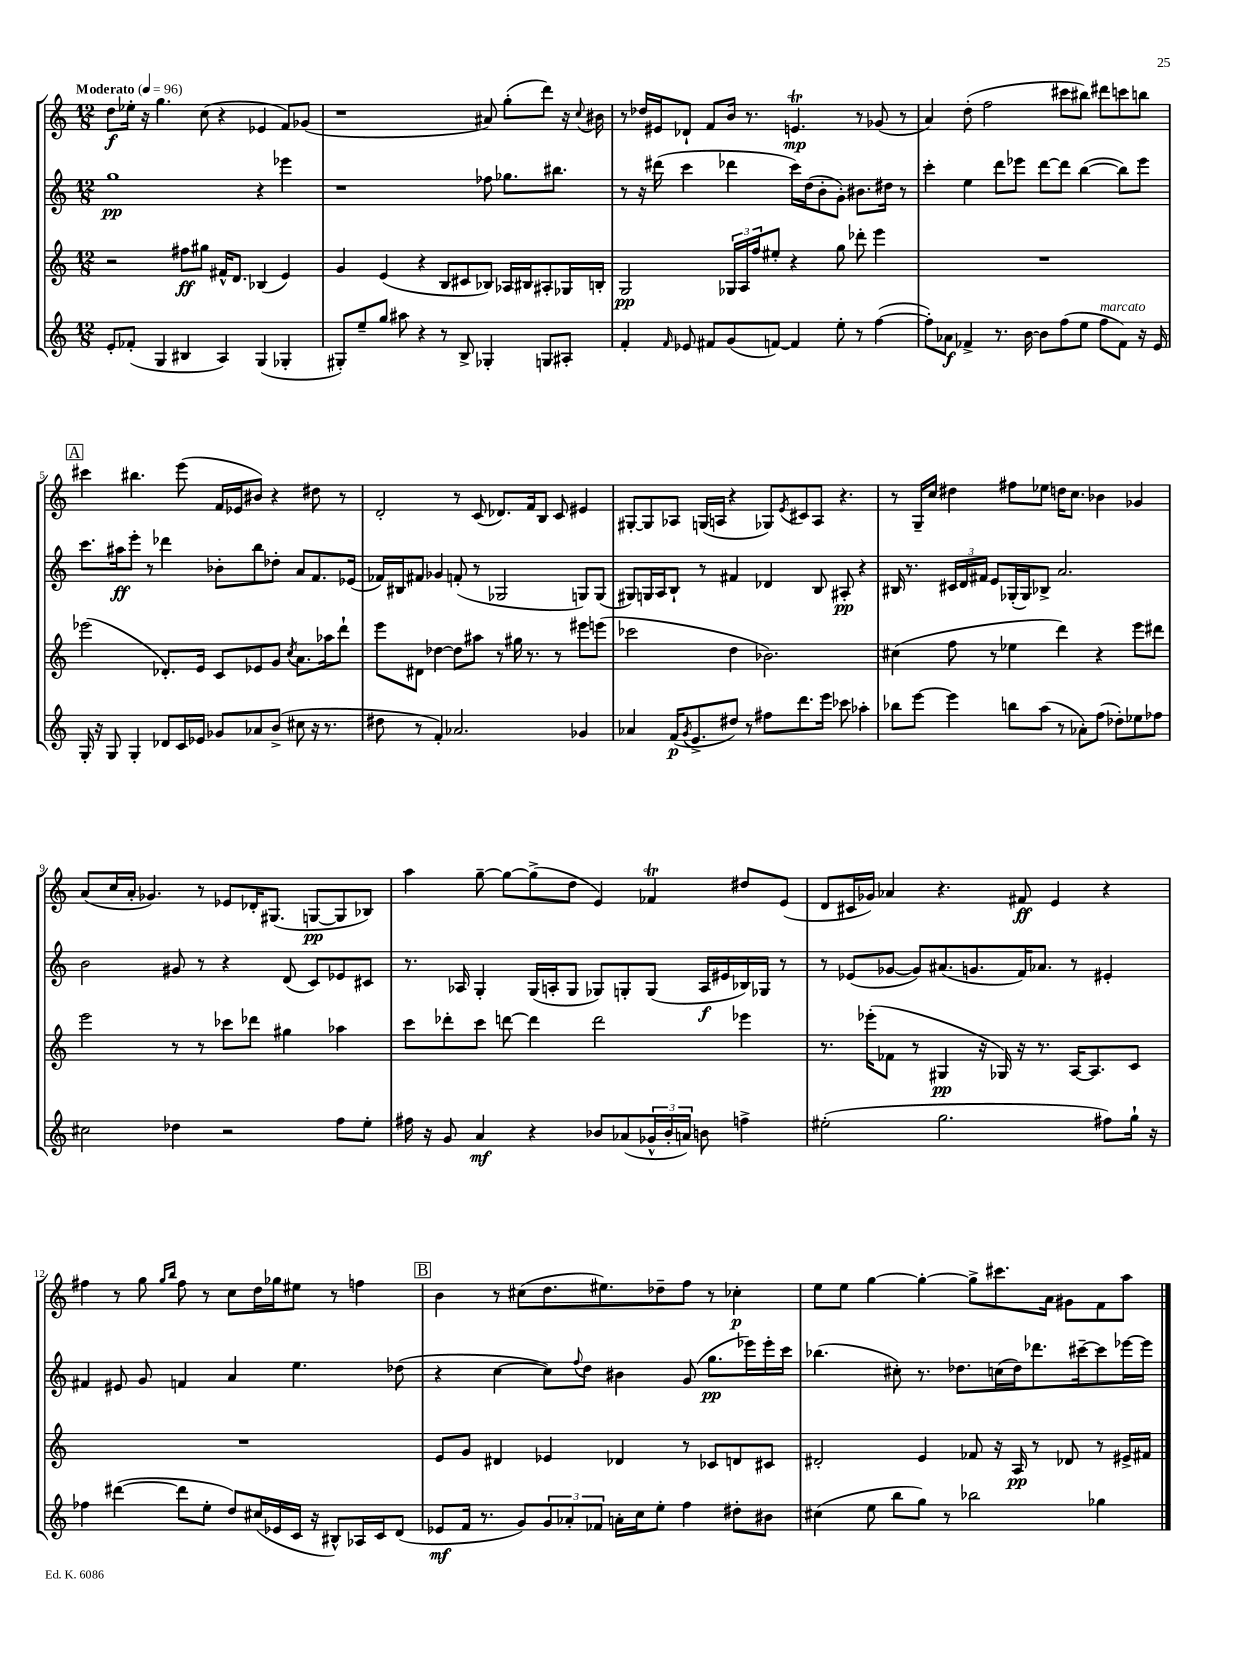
<<
\new StaffGroup <<
\new Staff = "s0" {
    \clef treble \key c \major \numericTimeSignature \time 12/8 \tempo "Moderato" 4 = 96
    d''8\f ees''16-. r16 g''4. c''8( r4 ees'4 f'8) ges'8( |
    r1 ais'8) g''8-.( d'''8) r16 \appoggiatura { c''8 } bis'16 |
    r8 des''16 eis'16 des'8-! f'8 b'16 r8. e'4.\trill\mp r8 ges'8( r8 |
    a'4) d''8-.( f''2 cis'''8 bis''8) dis'''8 c'''8 b''8 |
    \mark \markup { \box "A" } cis'''4 bis''4. e'''8( f'16 ees'16 bis'8) r4 dis''8 r8 |
    d'2-. r8 c'8( des'8.) f'16 b8 c'8 eis'4 |
    gis8~-. gis8 aes8 g16( a16 r4 ges8) \acciaccatura { e'8 } cis'8 a8 r4. |
    r8 g16-- c''16 dis''4 fis''8 ees''8 d''16 c''8. bes'4 ges'4 |
    a'8( c''16 a'16-. ges'4.) r8 ees'8 des'16-. gis8.( g8~\pp g8 bes8) |
    a''4 g''8~-- g''8~ g''8->( d''8 e'4) fes'4\trill dis''8 e'8( |
    d'8 cis'16 ges'16) aes'4 r4. fis'8\ff e'4 r4 |
    fis''4 r8 g''8 \grace { g''16 b''16 } fis''8 r8 c''8 d''16 ges''16 eis''8 r8 f''4 |
    \mark \markup { \box "B" } b'4 r8 cis''8( d''8. eis''8.) des''8-- f''8 r8 ces''4-.\p |
    e''8 e''8 g''4~ g''4~-. g''8-> cis'''8. a'16 gis'8 f'8 a''8 \bar "|." |
}
\new Staff = "s1" {
    \clef treble \key c \major \numericTimeSignature \time 12/8
    g''1\pp r4 ees'''4 |
    r1 fes''8 ges''8. bis''8. |
    r8 r16 dis'''16( c'''4 des'''4 c'''16) d''16( b'8-. g'8-.) bis'8. dis''16 r8 |
    c'''4-. e''4 d'''8 ees'''8 d'''8~ d'''8 b''4~( b''8) ees'''8 |
    \mark \markup { \box "A" } c'''8. ais''16\ff e'''8-. r8 des'''4 bes'8-. b''8 des''8-. a'8 f'8. ees'16( |
    fes'16) bis16 fis'8 ges'4 f'8-.( r8 ges2 g8) g8( |
    gis8) g16 a16 b8-! r8 fis'4 des'4 b8 ais8-.\pp r4 |
    bis16 r8. \tuplet 3/2 { cis'16 d'16 fis'16 } e'8 ges16-.( ges16) bes8-> a'2. |
    b'2 gis'8 r8 r4 d'8( c'8) ees'8 cis'8 |
    r8. aes16 g4-. g16( a16-. g8 ges8) g8-. g8( a16\f eis'16 bes16) ges16 r8 |
    r8 ees'8( ges'8~ ges'8) ais'8.( g'8. f'16) aes'8. r8 eis'4-. |
    fis'4 eis'8 g'8 f'4 a'4 e''4. des''8( |
    \mark \markup { \box "B" } r4 c''4~ c''8) \appoggiatura { f''8 } d''8 bis'4 g'8( g''8.\pp ees'''16) ees'''16-. c'''16 |
    bes''4.( cis''8-.) r8. des''8. c''16( des''16) des'''8. cis'''16~-- cis'''8 ees'''16~ ees'''16 \bar "|." |
}
\new Staff = "s2" {
    \clef treble \key c \major \numericTimeSignature \time 12/8
    r2 fis''8\ff gis''8 fis'16-^ d'8. bes4( e'4) |
    g'4 e'4( r4 b8 cis'8 bes8) aes16 bis16 ais8-. ges16 b16-. |
    g2\pp \tuplet 3/2 { ges16 a16 f''16 } eis''8-. r4 g''8 des'''8-. e'''4 |
    R1. |
    \mark \markup { \box "A" } ees'''2( des'8.-.) e'16 c'8 ees'8 g'8 \acciaccatura { c''8 } a'8. aes''16 d'''8-! |
    e'''8 dis'8 des''4~ des''8 ais''8 r8 gis''16 r8. r8 eis'''8 e'''8( |
    ces'''2 d''4 bes'2.) |
    cis''4( f''8 r8 ees''4 d'''4) r4 e'''8 dis'''8 |
    e'''2 r8 r8 ces'''8 des'''8 gis''4 aes''4 |
    c'''8 des'''8-. c'''8 d'''8~ d'''4 d'''2 ees'''4 |
    r8. ees'''16-.( fes'8 r8 gis4\pp r16 ges16) r16 r8. a16~ a8. c'8 |
    R1. |
    \mark \markup { \box "B" } e'8 g'8 dis'4 ees'4 des'4 r8 ces'8 d'8 cis'8 |
    dis'2-. e'4 fes'8 r16 a16\pp r8 des'8 r8 eis'16-> fis'16 \bar "|." |
}
\new Staff = "s3" {
    \clef treble \key c \major \numericTimeSignature \time 12/8
    e'8-. fes'8-.( g4 bis4 a4) g4( ges4-. |
    gis8-.) e''8-- g''8 ais''8 r4 r8 b8-> ges4-. g8 ais8-. |
    f'4-. \grace { f'16 } ees'8 fis'8 g'8( f'8~) f'4 e''8-. r8 f''4~( |
    f''8-.) aes'8\f fes'4-> r8. b'16~ b'8 f''8( e''8 f''8^\markup { \italic "marcato" } fes'8) r16 e'16 |
    \mark \markup { \box "A" } g16-. r16 g8 g4-. des'8 c'16 ees'16 ges'8 aes'8 b'8->( cis''8 r16 r8. |
    dis''8 r8 f'4-.) aes'2. ges'4 |
    aes'4 f'16\p( \acciaccatura { g'8 } e'8.-> dis''8) r8 fis''8 d'''8. e'''16 ces'''8 aes''4-. |
    bes''8 e'''8~ e'''4 b''8 a''8( r8 aes'8-.) f''8( des''8-.) ees''8 fes''8 |
    cis''2 des''4 r2 f''8 e''8-. |
    fis''16 r16 g'8 a'4\mf r4 bes'8 aes'8( \tuplet 3/2 { ges'16-^ bes'16-. a'16) } b'8 f''4-> |
    eis''2-.( g''2. fis''8) g''16-! r16 |
    fes''4 dis'''4~( dis'''8 e''8-. d''8) cis''16( ees'16 c'16 r16 bis8-^) aes16 c'16 d'8( |
    \mark \markup { \box "B" } ees'8\mf f'16 r8. g'8) \tuplet 3/2 { g'8 aes'8-. fes'8 } a'16-. c''16 e''8-. f''4 dis''8-. bis'8 |
    cis''4( e''8 b''8 g''8) r8 bes''2 ges''4 \bar "|." |
}
>>
>>
